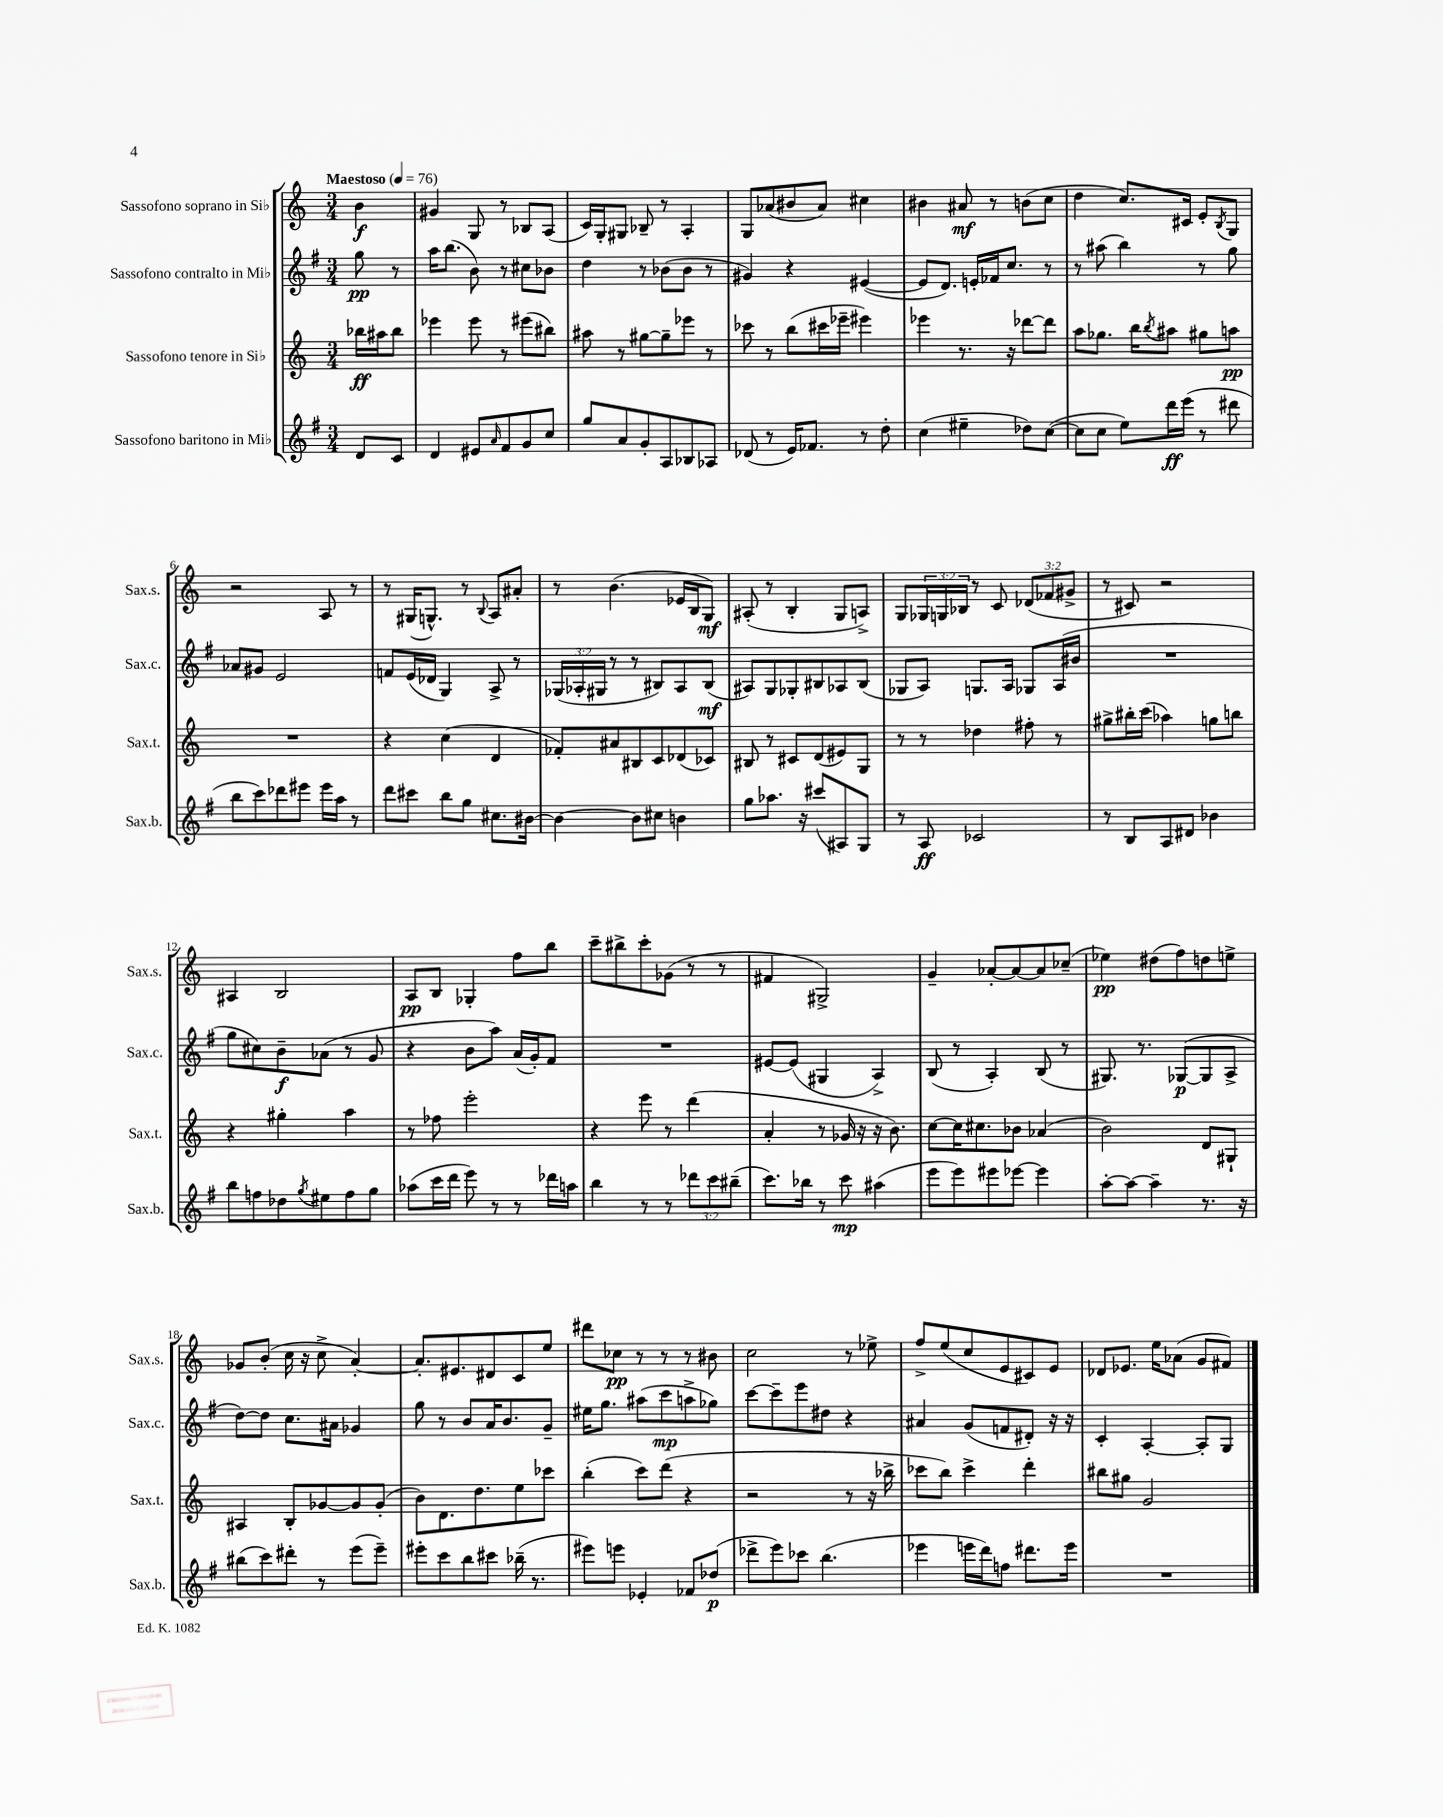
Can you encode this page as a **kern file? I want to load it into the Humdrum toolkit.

**kern	**dynam	**kern	**dynam	**kern	**dynam	**kern	**dynam
*part4	*part4	*part3	*part3	*part2	*part2	*part1	*part1
*staff4	*staff4	*staff3	*staff3	*staff2	*staff2	*staff1	*staff1
*I"Sassofono baritono in Mi♭	*	*I"Sassofono tenore in Si♭	*	*I"Sassofono contralto in Mi♭	*	*I"Sassofono soprano in Si♭	*
*I'Sax.b.	*	*I'Sax.t.	*	*I'Sax.c.	*	*I'Sax.s.	*
*clefG2	*	*clefG2	*	*clefG2	*	*clefG2	*
*k[f#]	*	*k[]	*	*k[f#]	*	*k[]	*
*M3/4	*	*M3/4	*	*M3/4	*	*M3/4	*
*MM76	*	*MM76	*	*MM76	*	*MM76	*
=	=	=	=	=	=	=	=
!	!	!	!	!	!	!LO:TX:a:B:t=Maestoso	!
8d/L	.	16bb-X\LL	ff	8gg\	pp	4b\	f
.	.	16aa#X\J	.	.	.	.	.
8c/J	.	8bb-\J	.	8r	.	.	.
=1	=1	=1	=1	=1	=1	=1	=1
4d/	.	4eee-X\	.	16aa\KL	.	4g#X/	.
.	.	.	.	(8.bb\J	.	.	.
8e#X/L	.	8eee-\	.	8b\)	.	8G/	.
16qqa/	.	.	.	.	.	.	.
8f#/	.	8r	.	8r	.	8r	.
8g/	.	(8eee#X\L	.	8cc#X\L	.	8B-X/L	.
8cc/J	.	8bb#X\J)	.	8b-X\J	.	(8A/J	.
=2	=2	=2	=2	=2	=2	=2	=2
8gg/L	.	8aa#X\	.	4dd\	.	16c/LL)	.
.	.	.	.	.	.	16G'/J	.
8a/	.	8r	.	.	.	8G#X/J	.
8g'/	.	[8gg#X\L	.	8r	.	8B-X~/	.
8A/	.	8gg#~\]	.	(8b-X\L	.	8r	.
8B-X/	.	8eee-X\J	.	8b-\J	.	4A'/	.
8A-X/J	.	8r	.	8r	.	.	.
=3	=3	=3	=3	=3	=3	=3	=3
(8d-X/	.	8ccc-X\	.	4g#X/)	.	8G/L	.
8r	.	8r	.	.	.	(8a-X/	.
16e/KL)	.	(8bb\L	.	4r	.	8b#X/	.
8.f-X/J	.	.	.	.	.	.	.
.	.	16ccc#X\L	.	.	.	8a-/J)	.
.	.	16eee-X~\JJ	.	.	.	.	.
8r	.	4eee#X\)	.	([4e#X/	.	4cc#X\	.
8dd'\	.	.	.	.	.	.	.
=4	=4	=4	=4	=4	=4	=4	=4
(4cc\	.	4eee-X\	.	8e#/L]	.	4b#X\	.
.	.	.	.	8.d/J)	.	.	.
4ee#X~\	.	8.r	.	.	.	8a#X/	mf
.	.	.	.	16en'/LL	.	.	.
.	.	.	.	16f-X/J	.	8r	.
.	.	16r	.	8.cc/J	.	.	.
8dd-X\L)	.	[8ddd-X\L	.	.	.	(8bn\L	.
([8cc\J	.	8ddd-\J]	.	8r	.	8cc\J	.
=5	=5	=5	=5	=5	=5	=5	=5
8cc\L]	.	8aa\L	.	8r	.	4dd\	.
8cc\J	.	8.gg-X\J	.	(8aa#X\	.	.	.
8ee\L)	.	.	.	4bb\)	.	8.cc/L)	.
.	.	16bb\KL	.	.	.	.	.
.	.	8qbb/	.	.	.	.	.
16ddd\L	ff	8aa#X\J	.	.	.	.	.
(16eee\JJ	.	.	.	.	.	16c#X/Jk	.
8r	.	8gg#X\L	.	8r	.	8e'/L	.
.	.	.	.	.	.	8qB/	.
8ddd#X\	.	8aan\J	pp	8gg\	.	8G/J	.
!!LO:LB:g=z
=6	=6	=6	=6	=6	=6	=6	=6
8bb\L	.	2.r	.	8a-X/L	.	2r	.
8ccc\)	.	.	.	8g#X/J	.	.	.
8ddd-X\	.	.	.	2e/	.	.	.
8eee#X\J	.	.	.	.	.	.	.
16eee#\LL	.	.	.	.	.	8A/	.
16aa\JJ	.	.	.	.	.	.	.
8r	.	.	.	.	.	8r	.
=7	=7	=7	=7	=7	=7	=7	=7
8ddd\L	.	4r	.	8fn/L	.	8r	.
8ccc#X\J	.	.	.	(16e/L	.	(16G#X/KL	.
.	.	.	.	16d-X/JJ	.	8.Gn^^/J)	.
8bb\L	.	(4cc\	.	4G/)	.	.	.
8gg\J	.	.	.	.	.	8r	.
.	.	.	.	.	.	8qqB/	.
8.cc#X\L	.	4d/	.	8A^/	.	8A/L	.
.	.	.	.	8r	.	8a#X'/J	.
[16b#X\Jk	.	.	.	.	.	.	.
=8	=8	=8	=8	=8	=8	=8	=8
4b#\_	.	8f-X'/L)	.	(24G-X/LL	.	8r	.
.	.	.	.	24A-X'/	.	.	.
.	.	.	.	24G#X/JJ	.	.	.
.	.	8a#X/	.	8r	.	(4.b\	.
8b#\L]	.	8B#X/	.	8r	.	.	.
8cc#X\J	.	8c/	.	8B#X/L)	.	.	.
4bn\	.	(8d-X/	.	8A-/	.	16e-X/LL	.
.	.	.	.	.	.	16B/J	.
.	.	8c-X/J)	.	(8B#/J	mf	8G/J)	mf
=9	=9	=9	=9	=9	=9	=9	=9
8gg\L	.	8B#X/	.	8A#X/L)	.	(8A#X'/	.
8.aa-X\J	.	8r	.	8G/	.	8r	.
.	.	8c#X/L	.	8G-X'/	.	4B'/	.
16r	.	.	.	.	.	.	.
(8ccc#X/L	.	(8d/	.	8B#X/	.	.	.
8A#X/)	.	8e#X/)	.	8A-X/	.	8G/L	.
8G/J	.	8G/J	.	(8B#/J	.	8An^/J)	.
=10	=10	=10	=10	=10	=10	=10	=10
8r	.	8r	.	8G-X/L	.	8G/L	.
8A/	ff	8r	.	8A/J)	.	24G-X/L	.
.	.	.	.	.	.	24Gn/	.
.	.	.	.	.	.	24B-X/JJ	.
2c-X/	.	4dd-X\	.	8.Gn/L	.	8r	.
.	.	.	.	.	.	8c/	.
.	.	.	.	16A/Jk	.	.	.
.	.	8ff#X'\	.	8G-X/L	.	(12d-X/L	.
.	.	.	.	.	.	12f-X/	.
.	.	8r	.	(16A/L	.	.	.
.	.	.	.	.	.	12g#X^/J	.
.	.	.	.	16b#X/JJ	.	.	.
=11	=11	=11	=11	=11	=11	=11	=11
8r	.	8gg#X^\L	.	2.r	.	8r	.
8B/L	.	16bb#X'\L	.	.	.	8c#X/)	.
.	.	(16ccc\JJ	.	.	.	.	.
8A/	.	4aa-X\)	.	.	.	2r	.
8d#X/J	.	.	.	.	.	.	.
4b-X\	.	8ggn\L	.	.	.	.	.
.	.	8bbn\J	.	.	.	.	.
!!LO:LB:g=z
=12	=12	=12	=12	=12	=12	=12	=12
8bb\L	.	4r	.	8gg\L	.	4A#X/	.
8ffn\	.	.	.	8cc#X\)	.	.	.
8dd-X\	.	4gg#X'\	.	8b~\	f	2B/	.
8qgg/	.	.	.	.	.	.	.
8ee#X\	.	.	.	(8a-X\J	.	.	.
8ff\	.	4aa\	.	8r	.	.	.
8gg\J	.	.	.	8g/	.	.	.
=13	=13	=13	=13	=13	=13	=13	=13
(8aa-X\L	.	8r	.	4r	.	8A/L	pp
16ccc\L	.	8ff-X\	.	.	.	8B/J	.
16ddd\JJ	.	.	.	.	.	.	.
8eee\)	.	2eee'\	.	8b\L	.	4G-X'/	.
8r	.	.	.	8aa\J)	.	.	.
8r	.	.	.	(16a/LL	.	8ff\L	.
.	.	.	.	16g'/J)	.	.	.
16ddd-X\LL	.	.	.	8f#/J	.	8bb\J	.
16aan\JJ	.	.	.	.	.	.	.
=14	=14	=14	=14	=14	=14	=14	=14
4bb\	.	4r	.	2.r	.	8ccc~\L	.
.	.	.	.	.	.	8bb#X^\	.
8r	.	8eee\	.	.	.	8ccc'\	.
8r	.	8r	.	.	.	(8g-X\J	.
12ddd-X\L	.	(4ddd\	.	.	.	8r	.
12ccc\	.	.	.	.	.	.	.
.	.	.	.	.	.	8r	.
(12bb#X~\J	.	.	.	.	.	.	.
=15	=15	=15	=15	=15	=15	=15	=15
8.ccc\L)	.	4a'/	.	[8e#X/L	.	4f#X/	.
.	.	.	.	(8e#/J]	.	.	.
16bb-X\Jk	.	.	.	.	.	.	.
8r	.	8r	.	4G#X/	.	2G#X^/)	.
8ccc\	mp	16g-X/	.	.	.	.	.
.	.	16r	.	.	.	.	.
(4aa#X\	.	16r	.	4A^/)	.	.	.
.	.	8.b\)	.	.	.	.	.
=16	=16	=16	=16	=16	=16	=16	=16
8eee\L	.	[8cc\L	.	(8B/	.	4g~/	.
8eee\)	.	16cc\K]	.	8r	.	.	.
.	.	8.cc#X\	.	.	.	.	.
8eee#X\	.	.	.	4A'/)	.	[8a-X'/L	.
[8eee-X\J	.	8b-X\J	.	.	.	8a-/_	.
4eee-\]	.	(4a-X/	.	(8B/	.	8a-/]	.
.	.	.	.	8r	.	(8cc-X~/J	.
=17	=17	=17	=17	=17	=17	=17	=17
[8aa'\L	.	2b\)	.	8.G#X/)	.	4ee-X\)	pp
8aa\J_	.	.	.	.	.	.	.
.	.	.	.	8.r	.	.	.
4aa~\]	.	.	.	.	.	(8dd#X\L	.
.	.	.	.	([8G-X/L	p	8ff\)	.
8.r	.	8d/L	.	8G-/]	.	8ddn\	.
.	.	8G#X`/J	.	8A^/J	.	8een^\J	.
16r	.	.	.	.	.	.	.
!!LO:LB:g=z
=18	=18	=18	=18	=18	=18	=18	=18
(8bb#X\L	.	4A#X/	.	[8dd\L)	.	8g-X/L	.
8ccc\)	.	.	.	8dd\J]	.	(8b'/J	.
8ddd#X'\J	.	8B'/L	.	8.cc\L	.	16cc\	.
.	.	.	.	.	.	16r	.
8r	.	[8g-X/	.	.	.	8cc^\	.
.	.	.	.	16a#X\Jk	.	.	.
(8eee\L	.	8g-/]	.	4g-X/	.	[4a'/)	.
8eee~\J)	.	(8g-'/J	.	.	.	.	.
=19	=19	=19	=19	=19	=19	=19	=19
8eee#X'\L	.	8b\L)	.	8gg\	.	8.a'/L]	.
8ccc\	.	8.d\	.	8r	.	.	.
.	.	.	.	.	.	8.e#X/	.
8bb\	.	.	.	8b/L	.	.	.
.	.	8.dd\	.	.	.	.	.
8ccc#X\J	.	.	.	16a/K	.	8d#X/	.
.	.	.	.	8.b/	.	.	.
(16bb-X~\	.	8ee\	.	.	.	8c/	.
8.r	.	.	.	.	.	.	.
.	.	8ccc-X\J	.	8g~/J	.	8ee/J	.
=20	=20	=20	=20	=20	=20	=20	=20
8eee#X\L)	.	(4bb'\	.	16ee#X\KL	.	8ddd#X\L	.
.	.	.	.	8.gg\J	.	.	.
8eeen\J	.	.	.	.	.	8cc-X\J	pp
4e-X'/	.	8ccc\L)	.	(8aa#X\L	.	8r	.
.	.	(8ddd\J	.	8ccc\	mp	8r	.
8f-X/L	.	4r	.	8aan^\	.	8r	.
(8dd-X/J	p	.	.	8gg-X\J)	.	8b#X\	.
=21	=21	=21	=21	=21	=21	=21	=21
8ddd-X^\L	.	2r	.	[8ccc\L	.	2cc\	.
8eee\)	.	.	.	8ccc~\]	.	.	.
8ccc-X\J	.	.	.	8eee\	.	.	.
(4.bb\	.	.	.	8dd#X\J	.	.	.
.	.	8r	.	4r	.	8r	.
.	.	16r	.	.	.	8ee-X^\	.
.	.	16bb-X^\	.	.	.	.	.
=22	=22	=22	=22	=22	=22	=22	=22
4eee-X\	.	8ccc-X\L	.	4a#X/	.	8ff^/L	.
.	.	8bb\J)	.	.	.	(8ee/	.
16eeen\LL	.	4ccc-^\	.	(8g/L	.	8cc/	.
16ddd\J)	.	.	.	.	.	.	.
8ffn\J	.	.	.	8fn/	.	8e/	.
8.ddd#X\L	.	4ddd'\	.	8d#X'/J)	.	8c#X/)	.
.	.	.	.	16r	.	8e/J	.
16eee\Jk	.	.	.	16r	.	.	.
=23	=23	=23	=23	=23	=23	=23	=23
2.r	.	8bb#X\L	.	4c'/	.	8d-X/L	.
.	.	8gg#X\J	.	.	.	8.e-X/J	.
.	.	2g/	.	[4A'/	.	.	.
.	.	.	.	.	.	16ee\KL	.
.	.	.	.	.	.	(8a-X\J	.
.	.	.	.	8A'/L]	.	8g/L	.
.	.	.	.	8G/J	.	8f#X/J)	.
==	==	==	==	==	==	==	==
*-	*-	*-	*-	*-	*-	*-	*-
